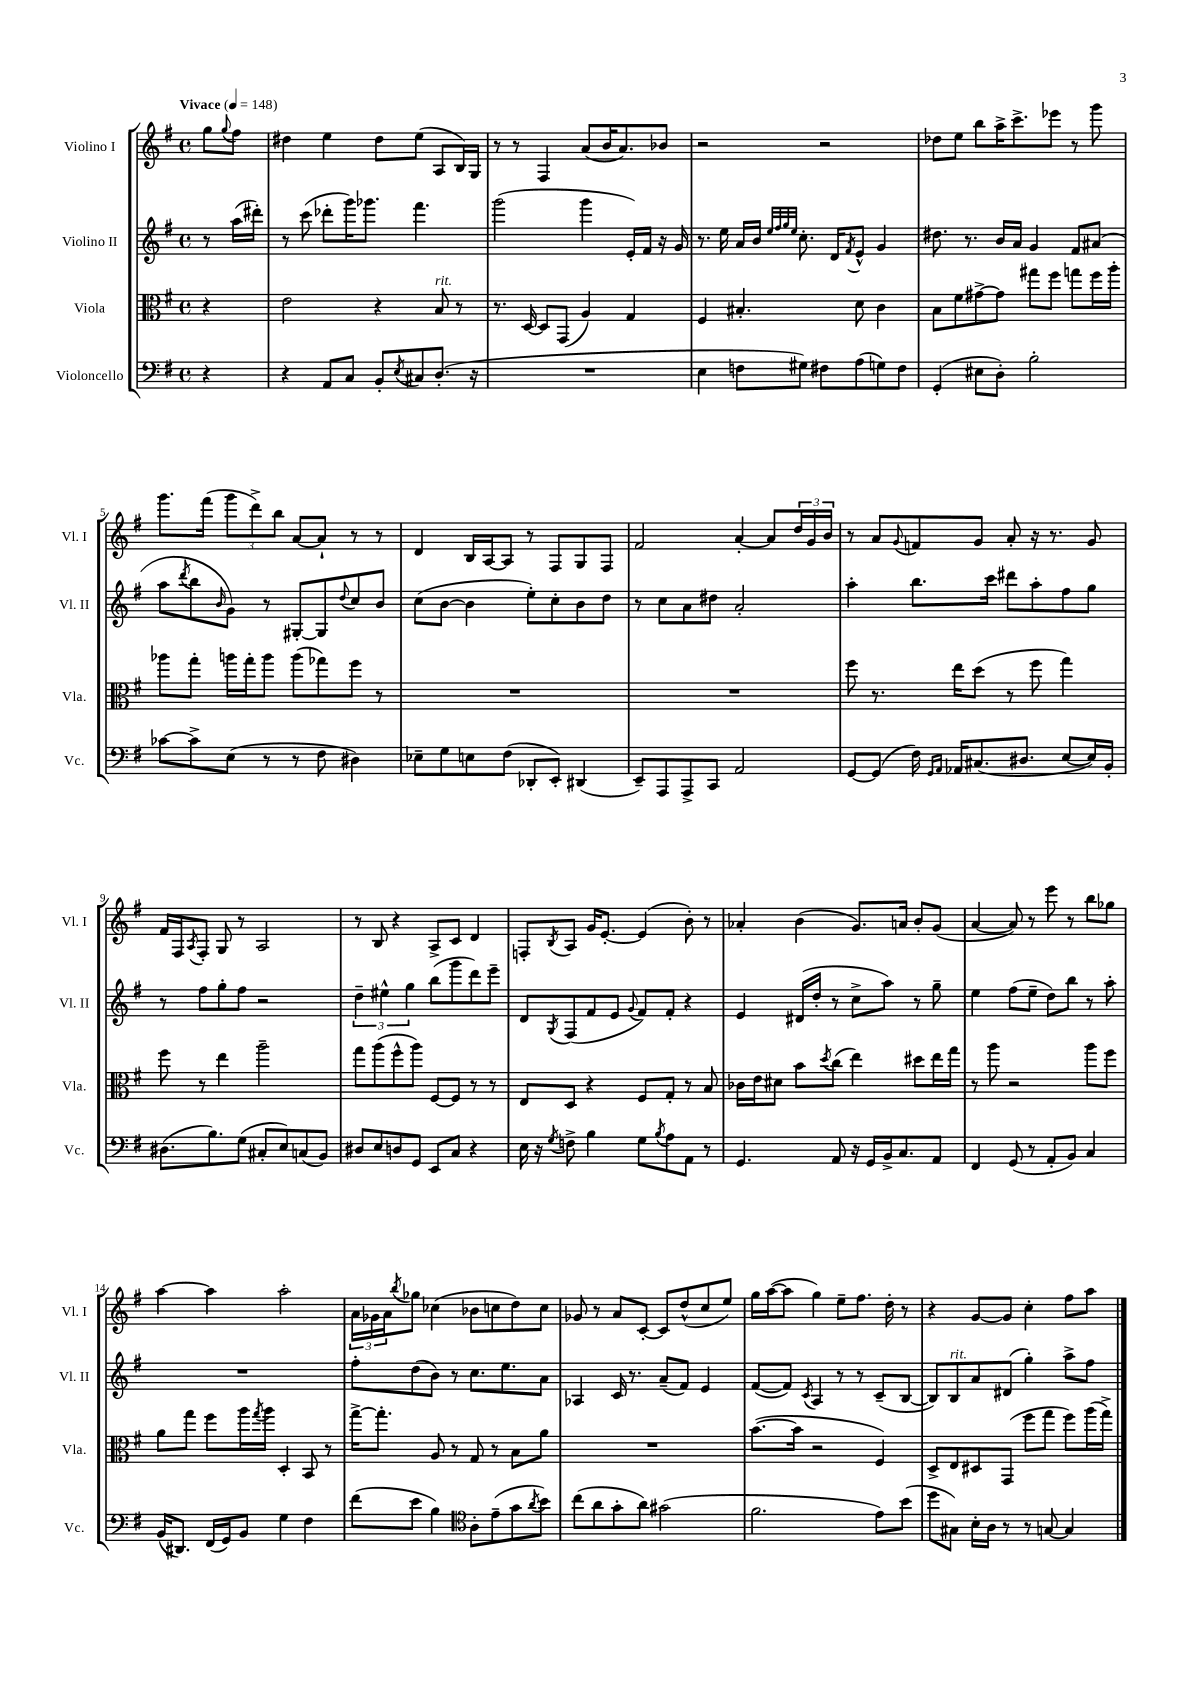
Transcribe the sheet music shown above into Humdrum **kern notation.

**kern	**kern	**kern	**kern
*part4	*part3	*part2	*part1
*staff4	*staff3	*staff2	*staff1
*I"Violoncello	*I"Viola	*I"Violino II	*I"Violino I
*I'Vc.	*I'Vla.	*I'Vl. II	*I'Vl. I
*clefF4	*clefC3	*clefG2	*clefG2
*k[f#]	*k[f#]	*k[f#]	*k[f#]
*M4/4	*M4/4	*M4/4	*M4/4
*met(c)	*met(c)	*met(c)	*met(c)
*MM148	*MM148	*MM148	*MM148
=	=	=	=
!	!	!	!LO:TX:a:B:t=Vivace
4r	4r	8r	8gg\L
.	.	.	8qqgg/
.	.	(16aa\LL	8ff#\J
.	.	16ddd#X'\JJ)	.
=1	=1	=1	=1
4r	2e\	8r	4dd#X\
.	.	(8ccc\	.
8AA/L	.	8ddd-X'\L	4ee\
8C/J	.	16ggg\K)	.
.	.	8.ggg-X\J	.
8BB'/L	4r	.	8dd#\L
8qE/	.	.	.
8C#X/	.	4.fff#\	(8ee\J
!	!LO:TX:a:i:t=rit.	!	!
(8.D'/J	8B/	.	8A/L
.	8r	.	16B/L)
16r	.	.	16G/JJ
=2	=2	=2	=2
1r	8.r	(2ggg\	8r
.	.	.	8r
.	[16D/	.	.
.	8D/L]	.	4F#/
.	(8GG/J	.	.
.	4A/)	4ggg\	(8a/L
.	.	.	16b/K
.	.	.	8.a/)
.	4G/	16e'/LL)	.
.	.	16f#/JJ	.
.	.	16r	8b-X/J
.	.	16g/	.
=3	=3	=3	=3
4E\	4F#/	8.r	2r
.	.	16ee\	.
8Fn\L	4.B#X'/	16a/LL	.
.	.	16b/JJ	.
.	.	32qqee/LLL	.
.	.	32qqff#/	.
.	.	32qqgg/	.
.	.	32qqee/JJJ	.
8G#X\J)	.	8.cc'\	.
8F#X\L	.	.	2r
.	.	16d/KL	.
.	.	8qf#/	.
(8A\	8d\	8e^^/J	.
8Gn\)	4c\	4g/	.
8F#\J	.	.	.
=4	=4	=4	=4
(4GG'/	8B\L	8.dd#X\	8dd-X\L
.	8f#\	.	8ee\J
.	.	8.r	.
8E#X\L	[8g#X^\	.	8bb\L
8D'\J)	8g#\J]	16b/LL	16aa^\K
.	.	16a/JJ	8.ccc^\
2B'\	8gg#X\L	4g/	.
.	8ff#\J	.	8eee-X\J
.	8ggn\L	8f#/L	8r
.	16ff#\L	(8a#X/J	8ggg\
.	16aa'\JJ	.	.
!!LO:LB:g=z
=5	=5	=5	=5
[8c-X\L	8aa-X\L	8aa\L	8.ggg\L
.	.	8qddd/	.
8c-^\]	8gg'\J	8bb\	.
.	.	.	(16fff#\Jk
.	.	16qqb/	.
(8E\J	16aan\LL	8g\J)	12ggg\L
.	16gg'\J	.	.
.	.	.	12ddd^\)
8r	8aa\J	8r	.
.	.	.	12bb\J
8r	(8aa\L	[8G#X'/L	[8a/L
8F#\	8gg-X\)	8G#/]	8a`/J]
.	.	8qqdd/	.
4D#X\)	8ff#\J	8cc/	8r
.	8r	8b/J	8r
=6	=6	=6	=6
8E-X~\L	1r	(8cc\L	4d/
8G\	.	[8b\J	.
8En\	.	4b\]	16B/LL
.	.	.	[16A/J
(8F#\J	.	.	8A/J]
8DD-X'/L	.	8ee'\L)	8r
8EE'/J)	.	8cc'\	8F#/L
(4DD#X/	.	8b\	8G/
.	.	8dd\J	8F#/J
=7	=7	=7	=7
8EE~/L)	1r	8r	2f#/
8AAA/	.	8cc\L	.
8AAA^/	.	8a\	.
8CC/J	.	8dd#X\J	.
2AA/	.	2a'/	[4a'/
.	.	.	8a/L]
.	.	.	24dd/L
.	.	.	24g/
.	.	.	24b/JJ
=8	=8	=8	=8
[8GG/L	8ff#\	4aa'\	8r
(8GG/J]	8.r	.	8a/L
.	.	.	8qqg/
16F#\)	.	8.bb\L	8fn/
16qqGG/LL	.	.	.
16qqAA/JJ	.	.	.
16AA-X/KL	16ee\KL	.	.
(8.C#X/	(8dd\J	.	8g/J
.	.	16ccc\Jk	.
.	8r	8ddd#X\L	8a'/
8.D#X/J	.	.	.
.	8ff#\	8aa'\	16r
.	.	.	8.r
[8E/L	4gg\)	8ff#\	.
16E/L])	.	8gg\J	8g/
16BB'/JJ	.	.	.
!!LO:LB:g=z
=9	=9	=9	=9
(8.D#X\L	8ff#\	8r	16f#/LL
.	.	.	16F#/J
.	.	.	8qA/
.	8r	8ff#\L	8F#'/J
8.B\)	.	.	.
.	4ee\	8gg'\	8G/
(8G\J	.	8ff#\J	8r
8C#X'/L	2aa~\	2r	2A/
8E/)	.	.	.
(8Cn/	.	.	.
8BB/J)	.	.	.
=10	=10	=10	=10
8D#X/L	8gg\L	6dd~\	8r
8E/	(8aa\	.	8B/
.	.	6ee#X^^\	.
8Dn/	8ff#^^\	.	4r
.	.	6gg\	.
8GG/J	8aa\J)	.	.
8EE/L	[8F#/L	(8bb\L	8A^/L
8C/J	8F#/J]	8ggg\	8c/J
4r	8r	8ddd\)	4d/
.	8r	8eee~\J	.
=11	=11	=11	=11
16E\	8E/L	8d/L	8Fn'/L
16r	.	.	.
8qG/	.	8qG/	8qB/
8Fn^\	8D/J	(8F#/	8A/J
4B\	4r	8f#/	16g/KL
.	.	.	[8.e'/J
.	.	8e/J	.
.	.	8qqg/	.
8G\L	8F#/L	8f#/L)	(4e/]
8qB/	.	.	.
8A\	8G'/J	8f#'/J	.
8AA\J	8r	4r	8b'\)
8r	8B/	.	8r
=12	=12	=12	=12
4.GG/	16c-X\LL	4e/	4a-X'/
.	16e\J	.	.
.	8d#X\J	.	.
.	8b\L	(16d#X/LL	(4b\
.	.	16dd'/JJ	.
.	8qdd/	.	.
8AA/	(8cc\J	8r	.
16r	4ee\)	8cc^\L	8.g/L)
16GG/LL	.	.	.
16BB^/J	.	8aa\J)	.
8.C/	.	.	16an/Jk
.	8dd#X\L	8r	8b'/L
8AA/J	16ee\L	8gg~\	(8g/J
.	16gg\JJ	.	.
=13	=13	=13	=13
4FF#/	8r	4ee\	[4a/
.	8aa\	.	.
(8GG/	2r	(8ff#\L	8a/])
8r	.	8ee~\J	8r
8AA'/L	.	8dd\L)	8eee\
8BB/J)	.	8bb\J	8r
4C/	8aa\L	8r	8bb\L
.	8ff#\J	8aa'\	8gg-X\J
!!LO:LB:g=z
=14	=14	=14	=14
(16BB/KL	8a\L	1r	[4aa\
8.DD#X/J)	.	.	.
.	8gg\J	.	.
(16FF#/LL	8ff#\L	.	4aa\]
16GG/J)	.	.	.
8BB/J	16aa\L	.	.
.	8qgg/	.	.
.	16aa\JJ	.	.
4G\	4D'/	.	2aa'\
4F#\	8BB/	.	.
.	8r	.	.
=15	=15	=15	=15
(8f#\L	[16gg^\KL	8ff#'\L	24a\LL
.	.	.	24g-X\
.	8.gg'\J]	.	.
.	.	.	24a\J
.	.	.	8qbb/
8e\J	.	(8dd\	8gg-X\J
4B\)	8A/	8b\J)	(4cc-X\
.	8r	8r	.
*clefC4	*	*	*
8A'\L	8G/	8.cc\L	8b-X\L
(8e~\	8r	.	8ccn\
.	.	8.ee\	.
8g\	8B\L	.	8dd\)
8qa/	.	.	.
8b\J)	8a\J	8a\J	8cc\J
=16	=16	=16	=16
(8cc\L	1r	4A-X/	8g-X/
8a\	.	.	8r
8g'\	.	16c/	8a/L
.	.	8.r	.
8a\J)	.	.	[8c'/J
(2g#X\	.	(8a~/L	8c/L]
.	.	8f#/J)	(8dd^^/
.	.	4e/	8cc/
.	.	.	8ee/J)
=17	=17	=17	=17
2.f#\	([8.b\L	([8f#/L	16gg\LL
.	.	.	([16aa\J
.	.	8f#/J])	8aa\J]
.	16b\Jk]	.	.
.	.	8qc/	.
.	2r	4A/	4gg\)
.	.	8r	8ee~\L
.	.	8r	8.ff#\J
8e\L)	4F#/)	(8c~/L	.
.	.	.	16dd'\
(8b\J	.	[8B/J	8r
=18	=18	=18	=18
8dd\L	8D^/L	8B/L])	4r
!	!	!LO:TX:a:i:t=rit.	!
8G#X\J)	8E/	8B/	.
16B'\LL	8D#X/	8a/	[8g/L
16A\JJ	.	.	.
8r	(8GG/J	(8d#X/J	8g/J]
8r	8ff#\L	4gg'\)	4cc'\
[8Gn/	8gg\J	.	.
4G/]	8ff#\L)	8aa^\L	8ff#\L
.	(16aa\L	8ff#\J	8aa\J
.	16gg^\JJ)	.	.
==	==	==	==
*-	*-	*-	*-
